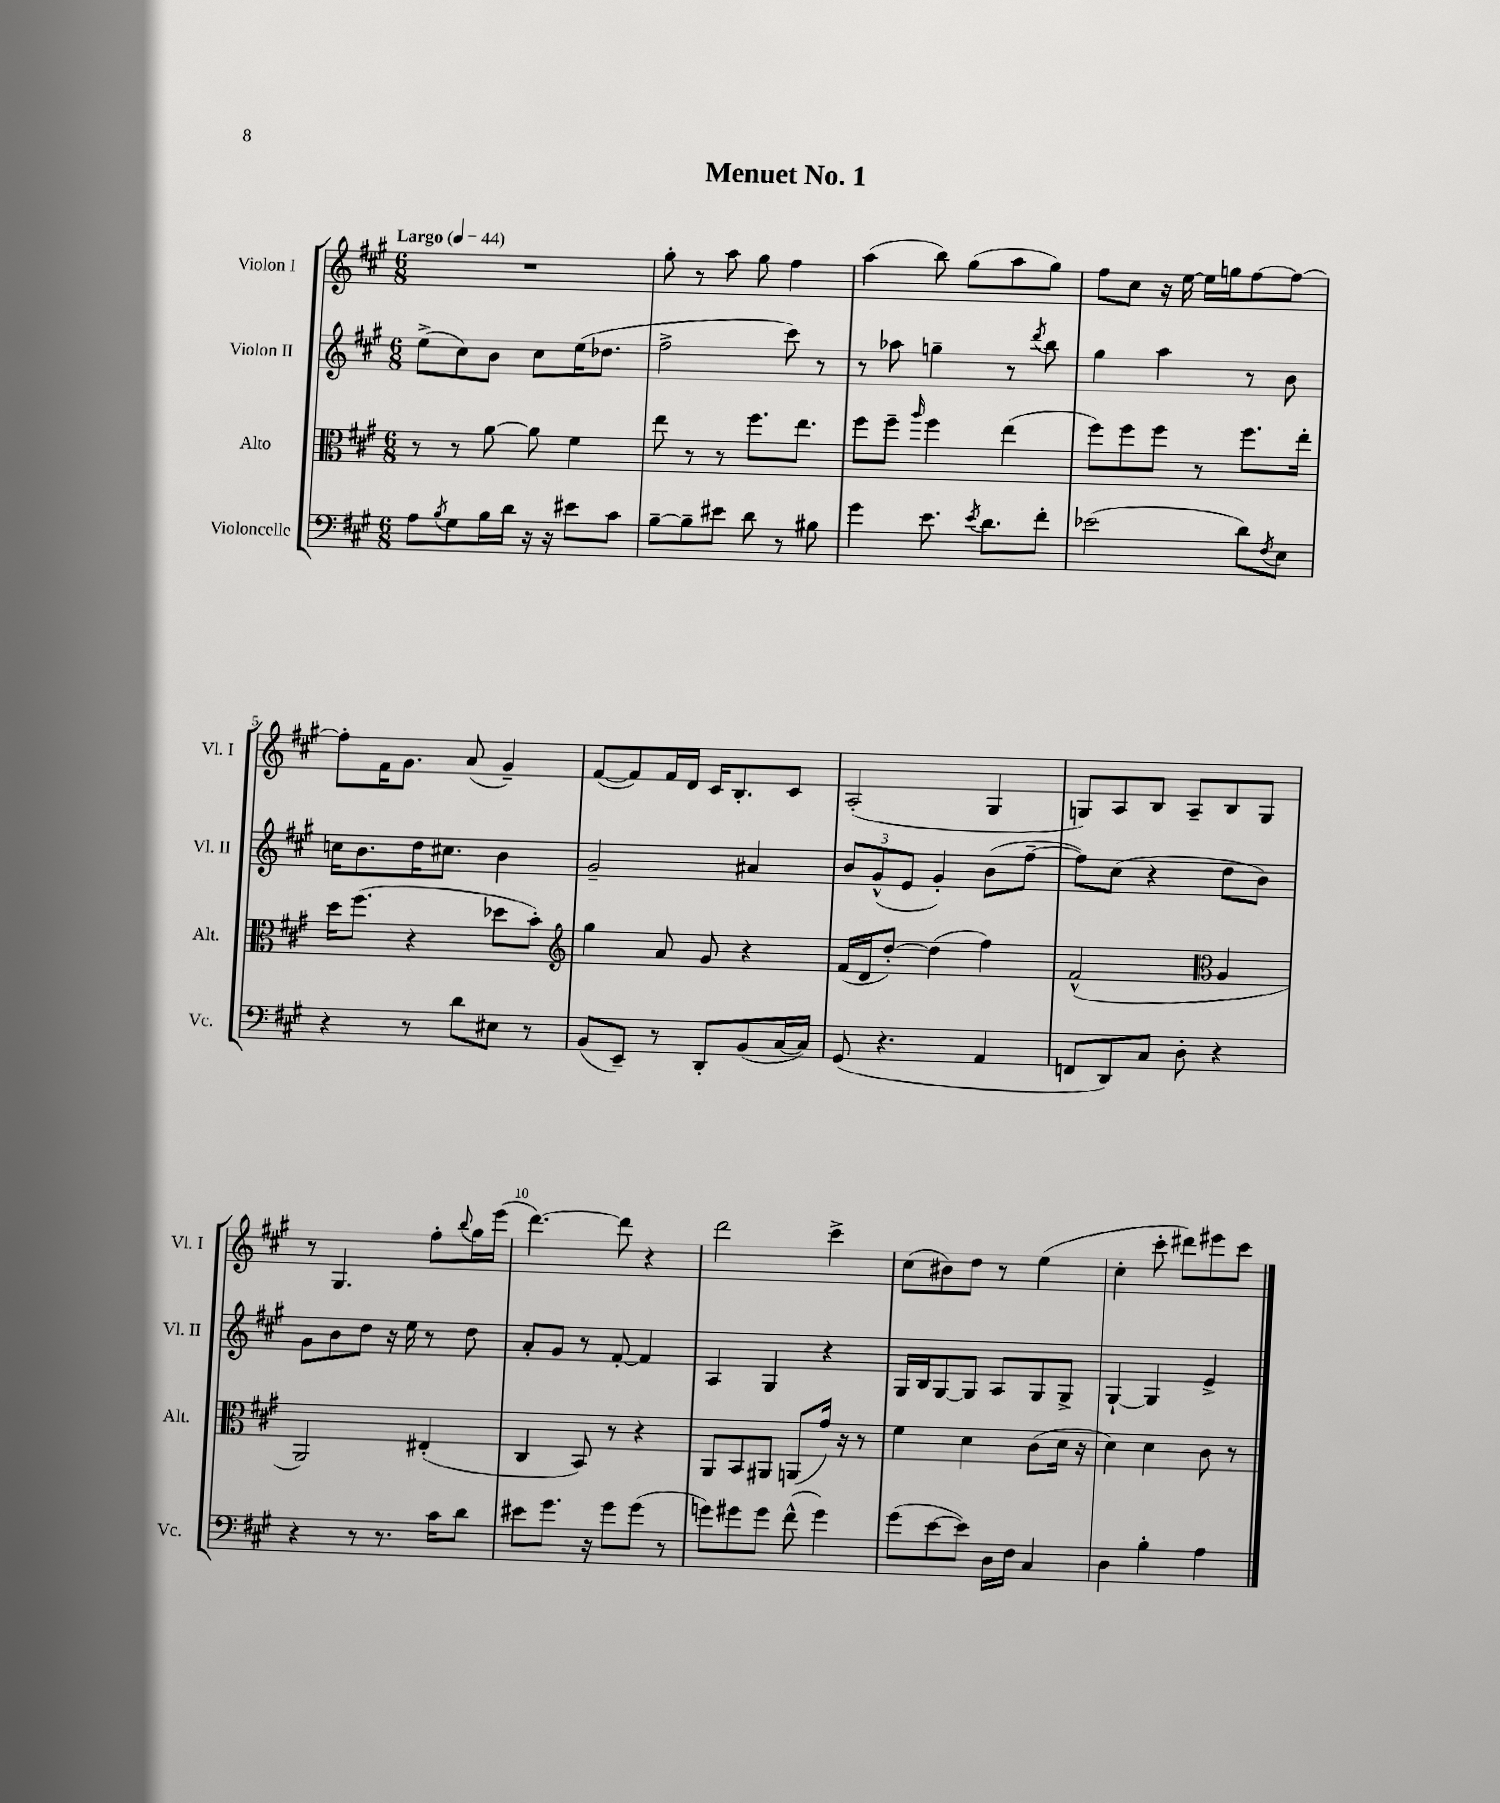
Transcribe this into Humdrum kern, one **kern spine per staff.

**kern	**kern	**kern	**kern
*part4	*part3	*part2	*part1
*staff4	*staff3	*staff2	*staff1
*I"Violoncelle	*I"Alto	*I"Violon II	*I"Violon I
*I'Vc.	*I'Alt.	*I'Vl. II	*I'Vl. I
*clefF4	*clefC3	*clefG2	*clefG2
*k[f#c#g#]	*k[f#c#g#]	*k[f#c#g#]	*k[f#c#g#]
*M6/8	*M6/8	*M6/8	*M6/8
*MM44	*MM44	*MM44	*MM44
=1	=1	=1	=1
!	!	!	!LO:TX:a:B:t=Largo
8A\L	8r	(8ee^\L	2.r
8qB/	.	.	.
8G#\	8r	8cc#\)	.
16B\L	[8a\	8b\J	.
16d\JJ	.	.	.
16r	8a\]	8cc#\L	.
16r	.	.	.
8e#X\L	4f#\	(16ee\K	.
.	.	8.dd-X\J	.
8c#\J	.	.	.
=2	=2	=2	=2
[8B~\L	8ee\	2ff#^\	8gg#'\
8B~\]	8r	.	8r
8e#X\J	8r	.	8aa\
8d\	8.ff#\L	.	8gg#\
8r	.	8ccc#\)	4ff#\
.	8.ee\J	.	.
8B#X\	.	8r	.
=3	=3	=3	=3
4g#\	8ff#\L	8r	(4aa\
.	8ff#~\J	8aa-X\	.
.	16qqaa/	.	.
8.e\	4ff#\	4ggn~\	8bb\)
.	.	.	(8gg#\L
8qe/	.	.	.
8.d\L	.	.	.
.	(4ee\	8r	8aa\
.	.	8qddd/	.
8f#'\J	.	8bb\	8gg#\J)
=4	=4	=4	=4
(2e-X\	8ff#\L)	4gg#\	8ff#\L
.	8ff#\	.	8cc#\J
.	8ff#\J	4aa\	16r
.	.	.	[16ee\
.	8r	.	16ee\LL]
.	.	.	16ggn\J
8d\L)	8.ff#\L	8r	[8ff#\
8qF#/	.	.	.
8E\J	.	8b\	8ff#\J_
.	16ee'\Jk	.	.
!!LO:LB:g=z
=5	=5	=5	=5
4r	16dd\KL	16ccn\KL	8ff#'\L]
.	(8.ff#\J	8.b\	.
.	.	.	16f#\K
.	.	.	8.g#\J
8r	4r	16dd\K	.
.	.	8.cc#X\J	.
8d\L	.	.	(8a/
8E#X\J	8dd-X\L	4b\	4g#~/)
8r	8b'\J)	.	.
=6	=6	=6	=6
*	*clefG2	*	*
(8BB/L	4gg#\	2g#~/	([8f#/L
8EE~/J)	.	.	8f#/])
8r	8a/	.	16f#/L
.	.	.	16d/JJ
8DD'/L	8g#/	.	16c#/KL
.	.	.	8.B'/
(8BB/	4r	4a#X/	.
[16C#/L	.	.	8c#/J
16C#/JJ])	.	.	.
=7	=7	=7	=7
(8GG#/	(16f#/LL	12b/L	(2A'/
.	16d/J	.	.
.	.	(12g#^^/	.
4.r	[8dd'/J)	.	.
.	.	12e/J	.
.	(4dd\]	4g#'/)	.
4AA/	4ff#\)	(8b\L	4G#/
.	.	[8ff#~\J	.
=8	=8	=8	=8
8FFn/L	(2f#^^/	8ff#\L])	8Gn/L)
8DD/)	.	(8cc#\J	8A/
8C#/J	.	4r	8B/J
8D'\	.	.	8A~/L
*	*clefC3	*	*
4r	4A/	8dd\L	8B/
.	.	8b\J)	8G/J
!!LO:LB:g=z
=9	=9	=9	=9
4r	2AA/)	8g#\L	8r
.	.	8b\	4.G#/
8r	.	8dd\J	.
8.r	.	16r	.
.	.	16ee\	.
.	(4E#X'/	8r	8ff#'\L
16c#\KL	.	.	.
.	.	.	8qqbb/
8d\J	.	8dd\	16gg#\L
.	.	.	(16eee\JJ
=10	=10	=10	=10
8e#X\L	4C#/	8a'/L	[4.ddd\)
8.g#\J	.	8g#/J	.
.	8BB/)	8r	.
16r	.	.	.
8g#\L	8r	[8f#'/	8ddd\]
(8g#\J	4r	4f#/]	4r
8r	.	.	.
=11	=11	=11	=11
8gn\L)	8AA/L	4A/	2ddd\
8g#X\	8BB/	.	.
8g#\J	8AA#X/J	4G#/	.
(8f#^^\	(8AAn/L	.	.
4g#\)	16g#/Jk)	4r	4ccc#^\
.	16r	.	.
.	8r	.	.
=12	=12	=12	=12
(8g#\L	4f#\	16G#/LL	(8cc#\L
.	.	16B/J	.
[8e\	.	[8G#/	8b#X\)
8e\J])	4d\	8G#/J]	8dd\J
16D\LL	.	8A/L	8r
16F#\JJ	.	.	.
4C#/	(8c#\L	8G#/	(4ee\
.	16d\Jk	8G#^/J	.
.	16r	.	.
=13	=13	=13	=13
4D\	4d\)	[4G#`/	4cc#'\
4B'\	4d\	4G#/]	8ccc#'\
.	.	.	8ddd#X\L)
4A\	8c#\	4e^/	8eee#X\
.	8r	.	8ccc#\J
==	==	==	==
*-	*-	*-	*-
